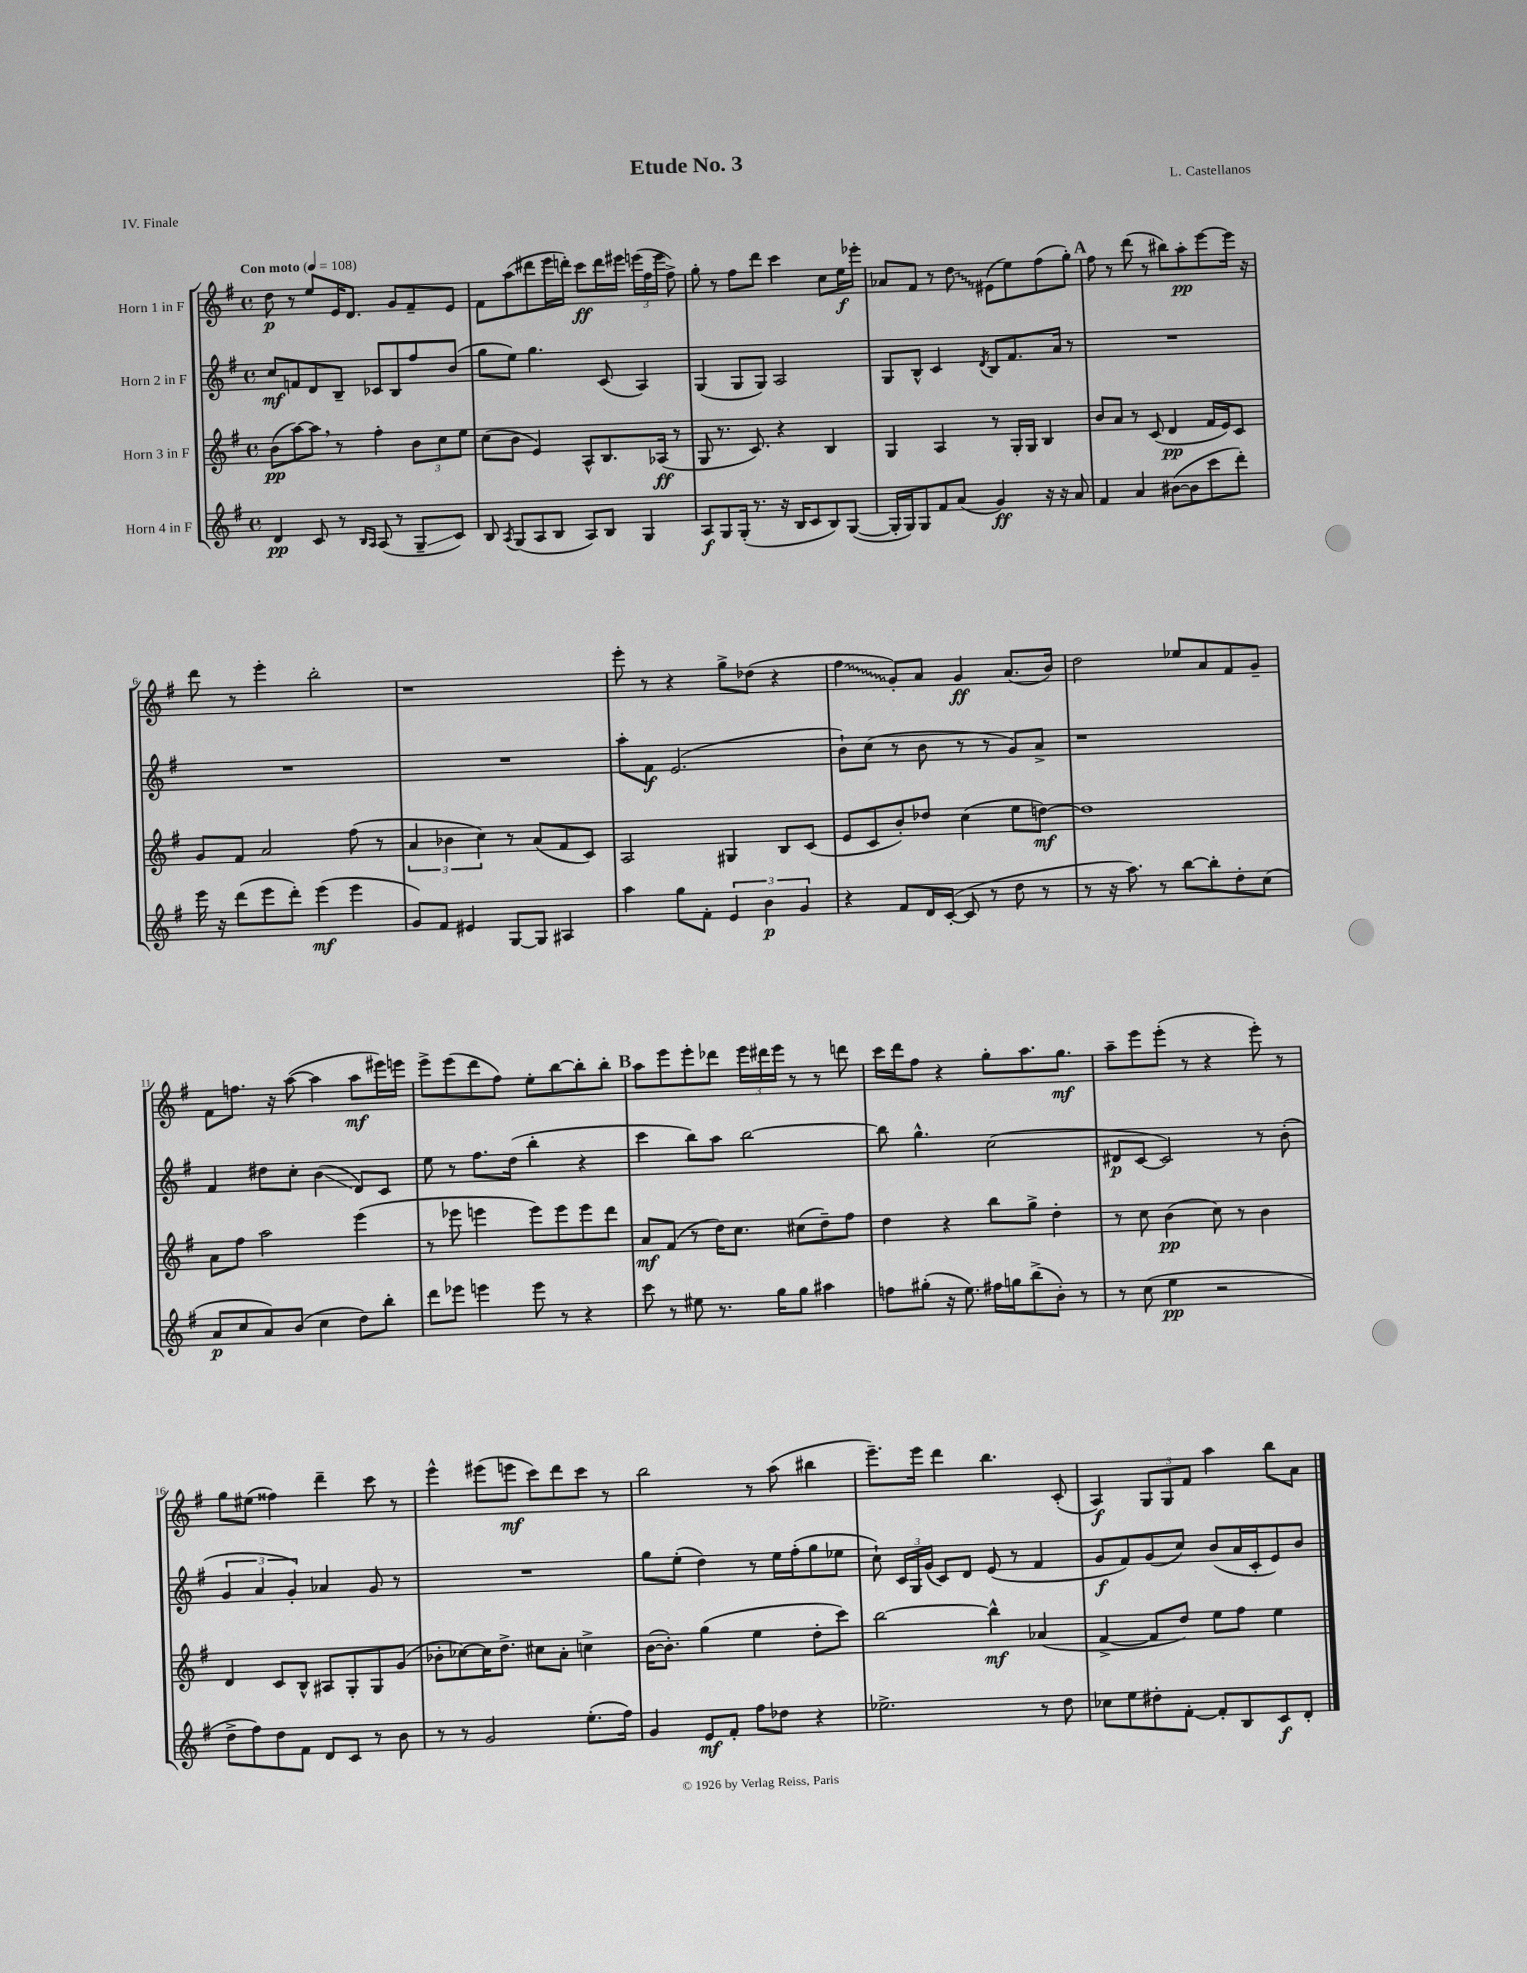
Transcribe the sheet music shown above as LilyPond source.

\header { title = "Etude No. 3" composer = "L. Castellanos" piece = "IV. Finale" }
<<
\new StaffGroup <<
\new Staff = "s0" \with { instrumentName = "Horn 1 in F" } {
    \clef treble \key g \major \defaultTimeSignature \time 4/4 \tempo "Con moto" 4 = 108
    \autoBeamOff d''8\p r8 e''8[ e'16 d'8.] g'8[ fis'8-- e'8] |
    fis'8[ a''8( dis'''8 e'''16 d'''16]-.) c'''8[\ff d'''16 eis'''16] \tuplet 3/2 { e'''16[( fis''16 e'''16] } fis''8->) |
    g''8-. r8 fis''8[ d'''8] c'''4 c''8[ e''16\f ees'''16]-. |
    aes'8[ fis'8] r8 \once \override Glissando.style = #'zigzag d''8\glissando eis'8[( e''8) fis''8( g''8]-.) |
    \mark \markup { \bold "A" } fis''8 r8 d'''8( r8 bis''8[) a''8-.\pp e'''8~ e'''16] r16 |
    d'''8 r8 e'''4-. b''2-. |
    r1 |
    e'''8-. r8 r4 g''8[-> des''8]( r4 |
    \once \override Glissando.style = #'zigzag fis''4\glissando g'8[-.) a'8] g'4\ff a'8.[( b'16]) |
    d''2 ees''8[ a'8 fis'8 g'8]-- |
    fis'8[ f''8.] r16 a''8~( a''4 a''8[\mf eis'''16) e'''16] |
    e'''8[-> e'''8( d'''8 fis''8]) e''8[-. b''8~ b''8-. b''8]-. |
    \mark \markup { \bold "B" } a''8[ e'''8 e'''8-. des'''8] \tuplet 3/2 { e'''16[ dis'''16 e'''16] } r8 r8 d'''8 |
    c'''16[ d'''16 fis''8] r4 g''8[-. a''8. g''8.]\mf |
    a''8[-- e'''8 e'''8]-.( r8 r4 e'''8-.) r8 |
    g''8[ eis''8]( fisis''4) d'''4-- c'''8 r8 |
    e'''4-^ eis'''8[( e'''8]\mf c'''8[) d'''8 c'''8] r8 |
    b''2 r8 a''8( bis''4 |
    e'''8.[--) e'''16] d'''4 b''4. c'8-.( |
    a4\f) \tuplet 3/2 { g8[ g8 fis'8] } a''4 b''8[ a'8] \bar "|." |
}
\new Staff = "s1" \with { instrumentName = "Horn 2 in F" } {
    \clef treble \key g \major \defaultTimeSignature \time 4/4
    \autoBeamOff c''8[\mf f'8 d'8 b8]-- ces'8[ b8 fis''8 b'8]( |
    g''8[ e''8]) g''4. c'8( a4) |
    g4( g8[ g8]) a2 |
    g8[ b8]-^ c'4 \acciaccatura { d'8 } b8[ fis'8. a'16] r8 |
    \mark \markup { \bold "A" } R1 |
    R1 |
    R1 |
    a''8[-. fis'8]\f e'2.( |
    b'8[-!) c''8]( r8 b'8 r8 r8 g'8[) a'8]-> |
    r1 |
    fis'4 dis''8[ c''8]-. b'4\glissando( d'8[) c'8] |
    e''8 r8 fis''8.[ d''16]( b''4-. r4 |
    \mark \markup { \bold "B" } c'''4 b''8[) a''8] b''2~ |
    b''8 g''4.-^ c''2( |
    dis'8[\p c'8]~ c'2) r8 b'8-.( |
    \tuplet 3/2 { g'4 a'4 g'4-.) } aes'4 g'8 r8 |
    R1 |
    g''8[ e''8]-.( d''4) r8 e''16[ fis''16-.( g''8 ees''8] |
    c''8-!) \tuplet 3/2 { c'16[ g16 g'16]( } c'8[) d'8] e'8( r8 fis'4 |
    g'8[\f fis'8) g'8( c''8]) b'8[( a'16 c'16-. e'8) b'8] \bar "|." |
}
\new Staff = "s2" \with { instrumentName = "Horn 3 in F" } {
    \clef treble \key g \major \defaultTimeSignature \time 4/4
    \autoBeamOff b'8[\pp( a''8~) a''8] \breathe r8 fis''4-. \tuplet 3/2 { b'8[ c''8 e''8] } |
    c''8[( b'8] e'4) a8[-^ b8. aes16]\ff( r8 |
    g8 r8. c'8.) r4 b4 |
    g4 a4 r8 g16[-. g16] b4 |
    \mark \markup { \bold "A" } b'8[ a'8] r8 c'8( d'4\pp fis'16[ e'16) c'8] |
    g'8[ fis'8] a'2 fis''8( r8 |
    \tuplet 3/2 { a'4 bes'4 c''4) } r8 a'8[( fis'8 c'8]) |
    a2 gis4 b8[ c'8]( |
    e'8[ c'8 b'8-.) des''8] c''4( e''8[ d''8]~\mf) |
    d''1 |
    a'8[ fis''8] a''2 e'''4( |
    r8 ees'''8 e'''4 e'''8[) e'''8 e'''8 d'''8] |
    \mark \markup { \bold "B" } a'8[\mf fis'8]( r8 d''16[) c''8.] cis''8[( d''8--) fis''8] |
    d''4 r4 b''8[ g''8]-> d''4-. |
    r8 c''8 b'4\pp( c''8) r8 b'4 |
    d'4 c'8[ b8]-^ ais8[ g8-. g8 g'8]( |
    bes'8[-. ces''8~) ces''16 d''8.]-> cis''8[ a'8]-. c''4-> |
    b'16[~( b'8.]-.) g''4( e''4 d''8[-. c'''8]) |
    b''2~ b''4-^\mf aes'4( |
    fis'4~-> fis'8[ d''8]) e''8[ fis''8] e''4 \bar "|." |
}
\new Staff = "s3" \with { instrumentName = "Horn 4 in F" } {
    \clef treble \key g \major \defaultTimeSignature \time 4/4
    \autoBeamOff d'4\pp c'8 r8 \grace { b16[ a16] } a8( r8 g8[--\glissando c'8]) |
    b8 \acciaccatura { a8 } g8[( a8 b8] a8[) b8] g4 |
    a8[\f g8 g16]-.( r8. r16 b16[ c'8 b8) g8]~( |
    g16[-. g16) g8 fis'8 a'8]( g'4\ff) r16 r16 a'8 |
    \mark \markup { \bold "A" } fis'4 a'4 bis'8[~( bis'8 c'''8 d'''8]-.) |
    e'''16 r16 d'''8[( e'''8 d'''8]-.) e'''4\mf( e'''4 |
    g'8[) fis'8] eis'4 g8[~ g8] ais4 |
    a''4 g''8[ fis'8]-. \tuplet 3/2 { e'4 b'4\p g'4 } |
    r4 fis'8[ d'16 c'16]~-.( c'8 r8 d''8 r8 |
    r8 r16 a''8.) r8 b''8[~ b''8-. d''8-. c''8]( |
    a'8[\p c''8 a'8) b'8]( c''4 d''8[) b''8]-. |
    d'''8[ ees'''8] e'''4 e'''8 r8 r4 |
    \mark \markup { \bold "B" } c'''8 r8 eis''8 r8. g''16[ g''8] ais''4 |
    f''8[ gis''8]-.( r16 e''8.) fis''16[ g''16 b''8->( b'8]-.) r8 |
    r8 c''8( e''4\pp r2 |
    d''8[-> fis''8) d''8 fis'8] d'8[ c'8] r8 b'8 |
    r8 r8 g'2 e''8.[-.( fis''16]) |
    g'4 e'8[\mf fis'8]-. fis''8[ des''8] r4 |
    ees''2.-> r8 d''8 |
    ces''8[ e''8 dis''8-. fis'8]~-. fis'8[-. b8 c'8\f d'8]-. \bar "|." |
}
>>
>>
